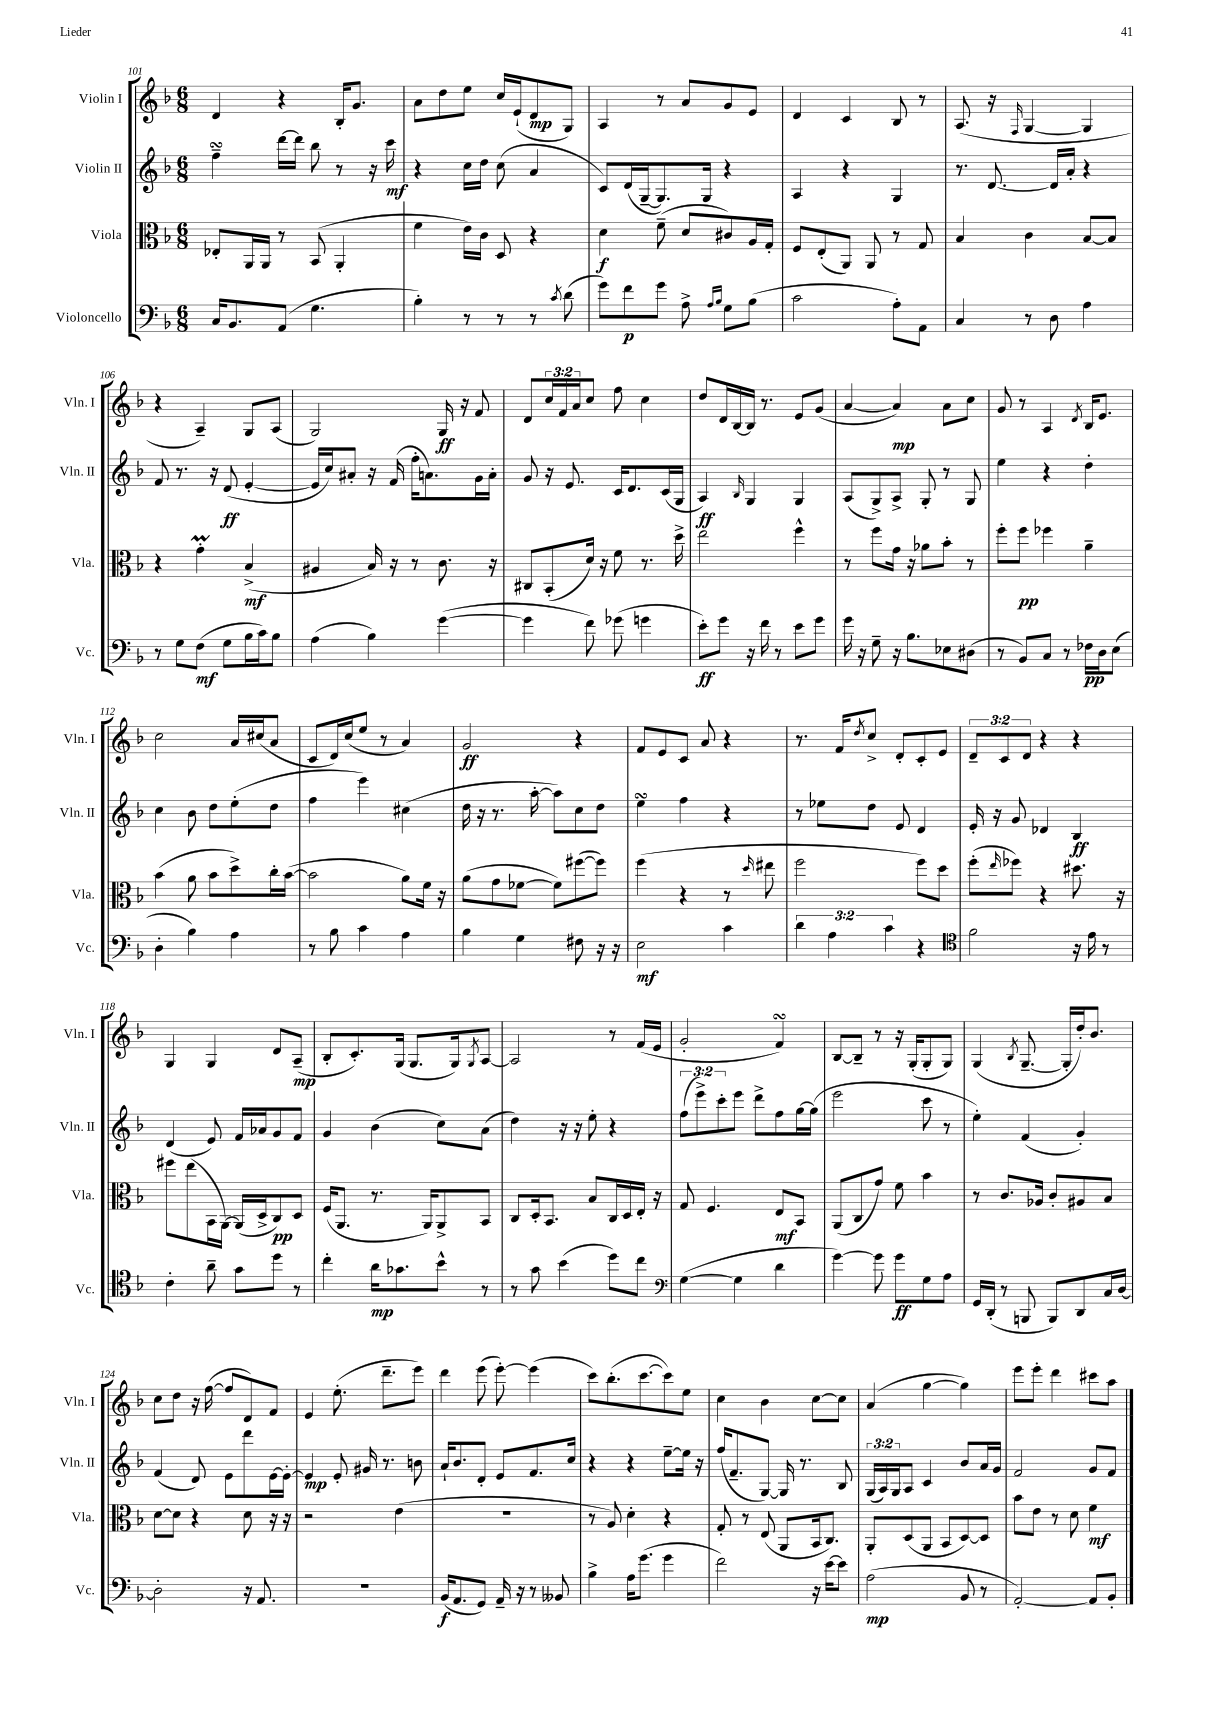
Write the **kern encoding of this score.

**kern	**kern	**kern	**kern
*staff4	*staff3	*staff2	*staff1
*clefF4	*clefC3	*clefG2	*clefG2
*k[b-]	*k[b-]	*k[b-]	*k[b-]
*M6/8	*M6/8	*M6/8	*M6/8
16C	8E-'	4ff~	4d
8.BB-	.	.	.
.	16AA	.	.
.	16AA	.	.
(8AA	8r	[16ddd	4r
.	.	16ddd]	.
4.G	(8BB-	8bb-	.
.	4AA'	8r	16B-'
.	.	.	8.g
.	.	16r	.
.	.	16ccc	.
=	=	=	=
4B-')	4f	4r	8a
.	.	.	8dd
8r	16e)	16cc	8ee
.	16c	16dd	.
8r	8D	(8cc	16cc
.	.	.	(16e`
8r	4r	4a	8d
8qc	.	.	.
(8d	.	.	8G)
=	=	=	=
8g)	4d	8c)	4A
8f	.	(16d	.
.	.	[16G~	.
8g	(8f~	8.G])	8r
8A^	8d	.	8a
.	.	16G	.
16qqA	.	.	.
16qqB-	.	.	.
8G	8c#)	4r	8g
(8B-	16A	.	8e
.	16G'	.	.
=	=	=	=
2c	8F	4A	4d
.	(8E'	.	.
.	8AA)	4r	4c
.	8AA	.	.
8A')	8r	4G	8B-
8AA	8G	.	8r
=	=	=	=
4C	4B-	8.r	(8.A
.	.	[8.d	16r
.	.	.	16qqF
8r	4c	.	[4G
8D	.	16d]	.
.	.	16a'	.
4A	[8B-	4r	4G]
.	8B-]	.	.
=	=	=	=
8r	4r	8f	4r
8G	.	8.r	.
(8F	4g'	.	4A~)
.	.	16r	.
8G	.	(8d	.
16B-	(4B-^	[4e'	8G
16c)	.	.	.
8B-	.	.	(8A
=	=	=	=
(4A	4A#	16e]	2G)
.	.	16cc)	.
.	.	8a#'	.
4B-)	16B-)	16r	.
.	16r	(16f	.
.	8r	16ff'	.
.	.	8.a)	.
([4g	8.c	.	16G
.	.	.	16r
.	.	16g	8f
.	16r	16a'	.
=	=	=	=
4g]	8C#	8g	8d
.	(8BB-'	16r	24cc
.	.	.	24f
.	.	8.e	.
.	.	.	24a
8f)	16d)	.	8cc
.	16r	.	.
(8g-	8f	16c	8ff
.	.	8.d	.
4g	8.r	.	4cc
.	.	(16c	.
.	16dd^	16G	.
=	=	=	=
8e')	2ee	4A)	8dd
8g	.	.	16d
.	.	.	[16B-
.	.	16qqB-	.
16r	.	4G	16B-]
16f	.	.	8.r
8r	.	.	.
8e	4ff^^	4G	8e
8g	.	.	(8g
=	=	=	=
16g	8r	(8A	[4a
16r	.	.	.
8G~	8ff	8G^)	.
16r	16g	8A^	4a])
8.B-	16r	.	.
.	8a-	8G'	.
8E-	8b-'	8r	8a
(8D#	8r	8G	8cc
=	=	=	=
8r	8ff'	4ee	8g
8BB-)	8ff	.	8r
8C	4ff-	4r	4A
8r	.	.	.
.	.	.	8qd
16F-	4a~	4dd'	16B-
16D	.	.	8.e
(8E	.	.	.
=	=	=	=
4D'	(4b-	4cc	2cc
4B-)	8a	8b-	.
.	8b-	8dd	.
4A	8dd^)	(8ee'	16a
.	.	.	(16cc#
.	16cc'	8dd	8a
.	([16b-	.	.
=	=	=	=
8r	2b-]	4ff	8c
8B-	.	.	16d)
.	.	.	(16cc
4c	.	4eee)	8ee
.	.	.	8r
4A	8a)	(4cc#	4a)
.	16f	.	.
.	16r	.	.
=	=	=	=
4B-	(8a	16dd	2g
.	.	16r	.
.	8g	8.r	.
4G	[8f-	.	.
.	.	[16aa'	.
.	8f-])	8aa])	.
8F#	([8ff#	8cc	4r
16r	8ff#])	8dd	.
16r	.	.	.
=	=	=	=
2E	(4ff	4ee	8f
.	.	.	8e
.	4r	4ff	8c
.	.	.	8a
4c	8r	4r	4r
.	16qqdd	.	.
.	8ee#	.	.
=	=	=	=
6d	2ff	8r	8.r
.	.	8ee-	.
6A	.	.	.
.	.	.	16f
.	.	.	8qdd
.	.	8dd	8cc^
6c	.	.	.
.	.	8e	8d'
4r	8ff)	4d	8c'
.	8dd	.	8e
=	=	=	=
*clefC4	*	*	*
2f	(8ff'	16e'	12d~
.	.	16r	.
.	.	.	12c
.	16qqee	.	.
.	8ff-)	8g	.
.	.	.	12d
.	4r	4d-	4r
16r	8.dd#	4B-	4r
16e	.	.	.
8r	.	.	.
.	16r	.	.
=	=	=	=
4c'	8ff#	(4d	4G
.	(8ee	.	.
8a~	16BB-	8e)	4G
.	[16AA)	.	.
8g	(16AA]	16f	.
.	16D^	16a-	.
8dd	8C)	8g	8d
8r	8D	8f	(8A~
=	=	=	=
4cc'	(16F	4g	8B-'
.	8.AA	.	.
.	.	.	8.c')
16a	8.r	(4b-	.
8.g-	.	.	(16G
.	.	.	8.G
.	16AA)	.	.
8b-^^	8AA^	8cc)	.
.	.	.	16G)
.	.	.	8qG
8r	8BB-	(8a	[8A
=	=	=	=
8r	8C	4dd)	2A]
8g	16D'	.	.
.	8.BB-	.	.
(4b-	.	16r	.
.	.	16r	.
.	8B-	8ee'	.
8dd)	16C	4r	8r
.	16D	.	.
8cc	16E'	.	(16f
.	16r	.	16e
=	=	=	=
*clefF4	*	*	*
([4G	8G	(12ff	2g'
.	.	12eee^)	.
.	4.F	.	.
.	.	12ccc'	.
4G]	.	8eee	.
.	.	8ddd^	.
4d	8E	8ff	4f)
.	8BB-	[16gg	.
.	.	(16gg]	.
=	=	=	=
[4g)	(8AA	2eee	[8B-
.	8C	.	8B-~]
8g]	8g)	.	8r
8g	8f	.	16r
.	.	.	(16G'
8G	4b-	8ccc	8G'
8A	.	8r	8G)
=	=	=	=
16GG	8r	4ee')	(4G
(16DD'	.	.	.
8r	8.c	.	.
.	.	.	8qB-
8BBB	.	(4f	[8.G~
.	16A-	.	.
8BBB)	8c'	.	.
.	.	.	16G']
8DD	8A#	4g')	16dd')
.	.	.	8.b-
16C	8B-	.	.
[16D	.	.	.
=	=	=	=
2D']	[8d	(4f	8cc
.	8d]	.	8dd
.	4r	8d)	16r
.	.	.	([16ff
.	.	8e	8ff]
16r	8d	8ddd	8d)
8.AA	.	.	.
.	16r	[16e	8f
.	16r	16e'_	.
=	=	=	=
2.r	2r	4e]	4e
.	.	8e'	(8.ee'
.	.	16g#	.
.	.	8.r	8.ddd~
.	(4e	.	.
.	.	8b	8eee)
=	=	=	=
(16BB-	2.r	16a`	4ddd
8.AA	.	8.b-	.
8GG)	.	8d'	(8eee
16AA~	.	8e	[8eee')
16r	.	.	.
8r	.	8.f	(4eee]
8BB--	.	.	.
.	.	16cc	.
=	=	=	=
4B-^	8r	4r	8ccc)
.	8A)	.	(8.bb-'
16A	4d'	4r	.
(8.g	.	.	[8.ccc
4g	4r	[8ee~	8ccc])
.	.	16ee]	8ee
.	.	16r	.
=	=	=	=
2f)	8G'	(16ff	4cc
.	.	8.f~	.
.	8r	.	.
.	(8E	[8G)	4b-
.	8AA	16G]	.
.	.	8.r	.
16r	16BB-	.	[8cc
[16e	8.C)	.	.
8e]	.	8B-	8cc]
=	=	=	=
(2A	8AA'	(24G	(4a
.	.	24A)	.
.	.	24G	.
.	(8D	8A	.
.	8AA	4c	[4gg
.	8BB-	.	.
8BB-	[8D)	8b-	4gg])
8r	8D]	16a	.
.	.	16g	.
=	=	=	=
[2AA')	8b-	2f	8eee
.	8e	.	8eee'
.	8r	.	4ddd
.	8d	.	.
8AA]	4f	8g	8ccc#
8BB-'	.	8f	8aa
==	==	==	==
*-	*-	*-	*-
